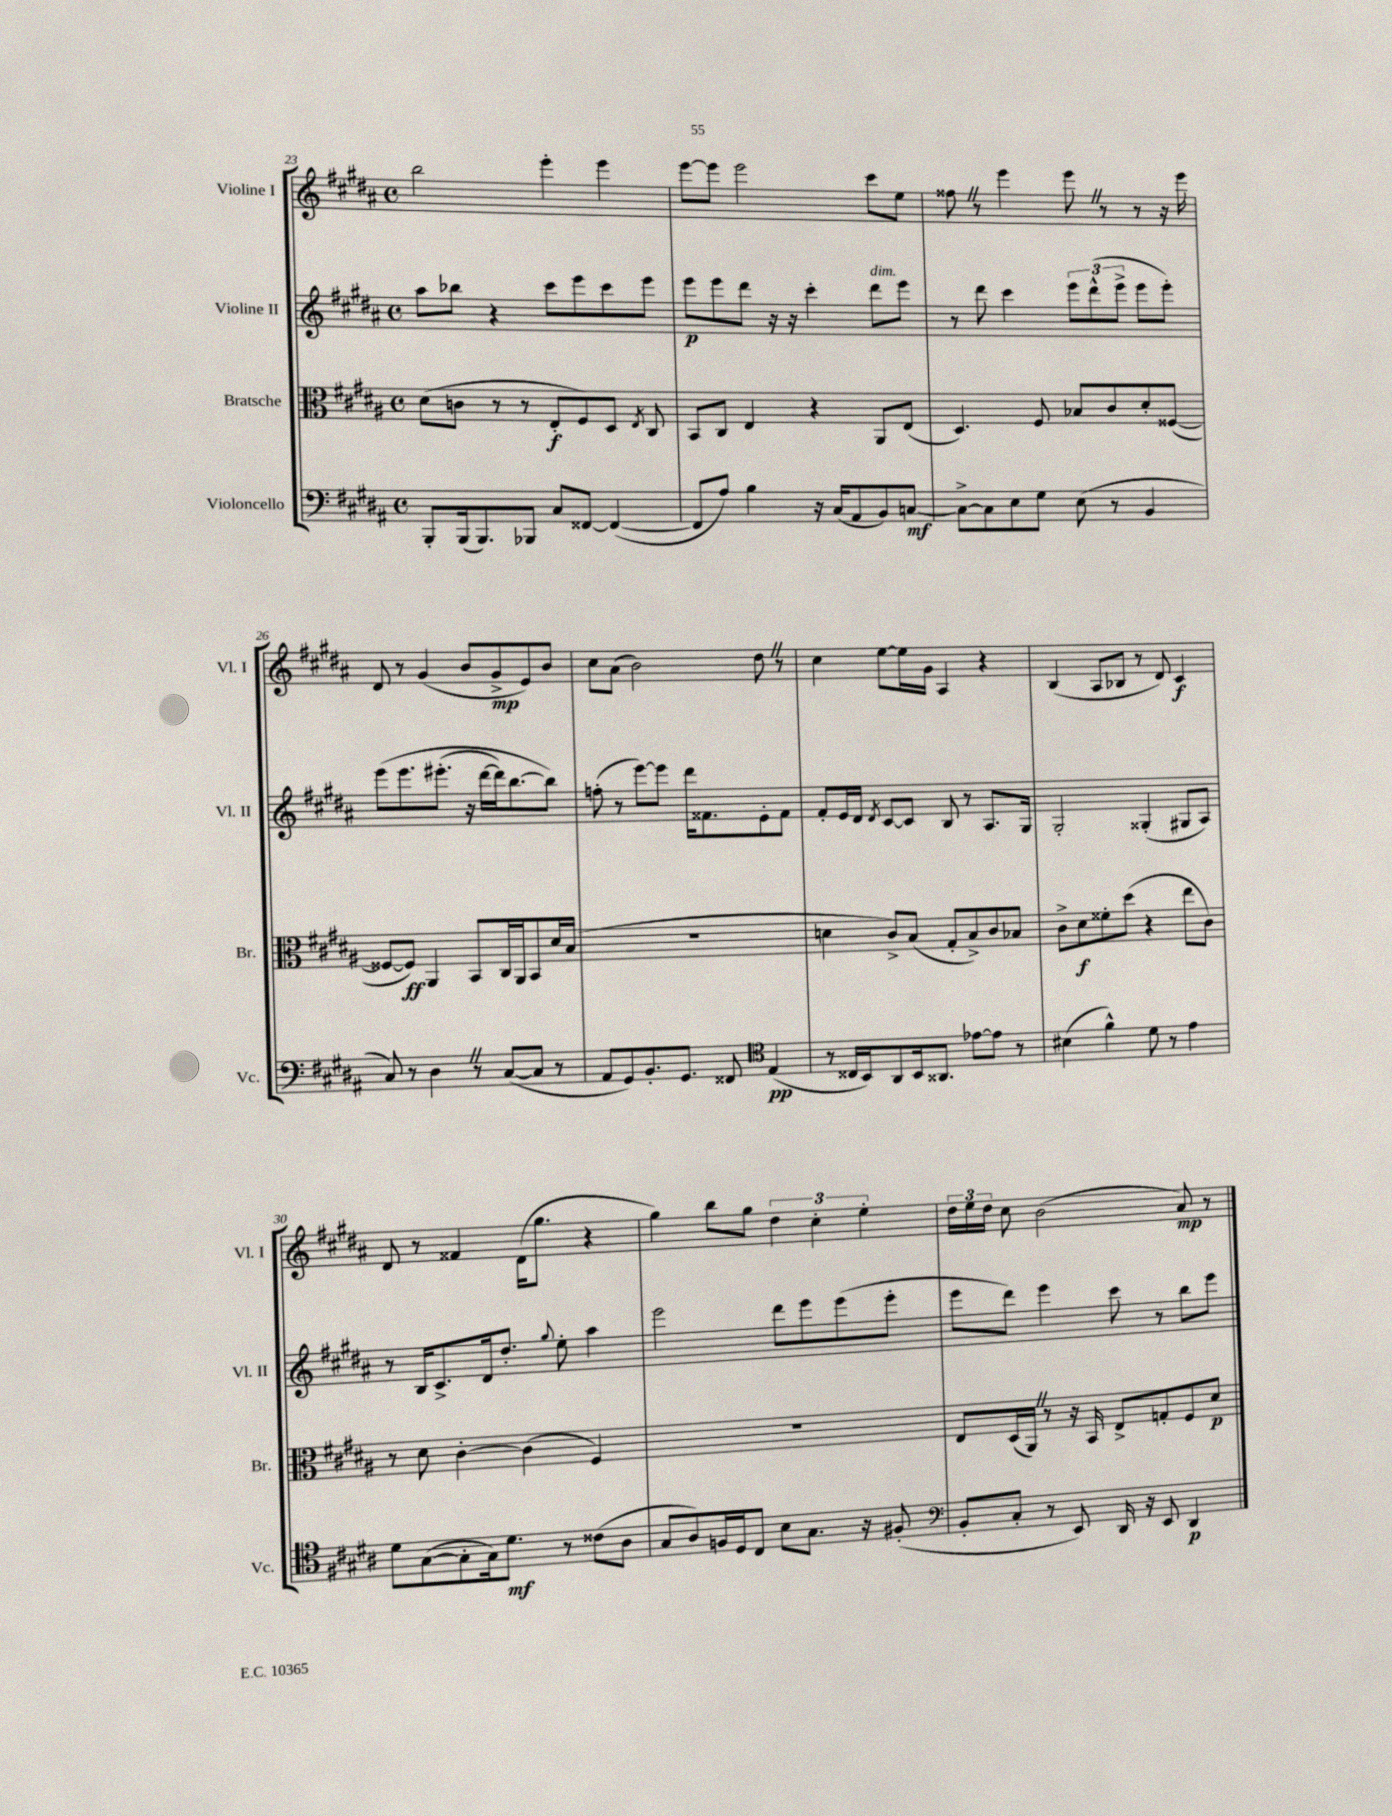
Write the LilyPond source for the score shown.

<<
\new StaffGroup <<
\new Staff = "s0" \with { instrumentName = "Violine I" shortInstrumentName = "Vl. I" } {
    \clef treble \key b \major \defaultTimeSignature \time 4/4
    \autoBeamOff b''2 e'''4-. e'''4 |
    e'''8[~ e'''8] e'''2 cis'''8[ e''8] |
    fisis''8 \once \override BreathingSign.text = \markup { \musicglyph "scripts.caesura.straight" } \breathe r8 e'''4 e'''8 \once \override BreathingSign.text = \markup { \musicglyph "scripts.caesura.straight" } \breathe r8 r8 r16 e'''16 |
    dis'8 r8 gis'4( b'8[ gis'8->\mp e'8) b'8] |
    cis''8[ ais'8]( b'2) dis''8 \once \override BreathingSign.text = \markup { \musicglyph "scripts.caesura.straight" } \breathe r8 |
    cis''4 e''8[~ e''16 gis'16] ais4 r4 |
    b4( ais8[ bes8] r8 dis'8) cis'4\f |
    dis'8 r8 fisis'4 dis'16[( gis''8.] r4 |
    gis''4) b''8[ gis''8] \tuplet 3/2 { dis''4 cis''4-. e''4-. } |
    \tuplet 3/2 { dis''16[ e''16 dis''16] } cis''8 b'2( ais'8\mp) r8 \bar "|." |
}
\new Staff = "s1" \with { instrumentName = "Violine II" shortInstrumentName = "Vl. II" } {
    \clef treble \key b \major \defaultTimeSignature \time 4/4
    \autoBeamOff ais''8[ bes''8] r4 cis'''8[ e'''8 cis'''8 e'''8] |
    e'''8[\p e'''8 dis'''8] r16 r16 cis'''4-. dis'''8[^\markup { \italic "dim." } e'''8] |
    r8 dis'''8 cis'''4 \tuplet 3/2 { e'''8[ dis'''8-^( e'''8]-> } e'''8[ e'''8]-.) |
    e'''8[\( e'''8. eis'''8.]-.( r16 dis'''16[~ dis'''16) b''8.~ b''8]\) |
    f''8-.( r8 e'''8[~) e'''8] dis'''16[ fisis'8. e'8-. fisis'8] |
    fis'8[-. e'16 dis'16] \acciaccatura { dis'8 } cis'8[~ cis'8] b8 r8 ais8.[ gis16] |
    gis2-. gisis4-.( gis8[ ais8]) |
    r8 b16[ cis'8.-> dis'16 dis''8.]-. \appoggiatura { gis''8 } e''8-. ais''4 |
    e'''2 dis'''8[ e'''8 e'''8( e'''8]-. |
    e'''8[ dis'''8]) e'''4 cis'''8 r8 b''8[ e'''8] \bar "|." |
}
\new Staff = "s2" \with { instrumentName = "Bratsche" shortInstrumentName = "Br." } {
    \clef alto \key b \major \defaultTimeSignature \time 4/4
    \autoBeamOff dis'8[( c'8] r8 r8 e8[-.\f fis8) dis8] \acciaccatura { e8 } cis8 |
    b,8[ cis8] e4 r4 ais,8[ e8]( |
    dis4.) fis8 bes8[ cis'8 dis'8-. fisis8]~( |
    fisis8[~ fisis8]\ff) ais,4 b,8[ cis16 ais,16 b,8 dis'16 b16]( |
    R1 |
    d'4 cis'8[->) b8]( gis8[-. b8->) cis'8 bes8] |
    cis'8[-> dis'8\f fisis'8-. dis''8]( r4 e''8[ cis'8]) |
    r8 dis'8 cis'4~-. cis'4( fis4) |
    R1 |
    e8[ dis16( ais,16]) \once \override BreathingSign.text = \markup { \musicglyph "scripts.caesura.straight" } \breathe r8 r16 b,16 e8[-> g8-. fis8 dis'8]\p \bar "|." |
}
\new Staff = "s3" \with { instrumentName = "Violoncello" shortInstrumentName = "Vc." } {
    \clef bass \key b \major \defaultTimeSignature \time 4/4
    \autoBeamOff b,,8[-. b,,16( b,,8.) bes,,8] cis8[ fisis,8]~ fisis,4~( |
    fisis,8[ ais8]) b4 r16 cis16[( ais,8 b,8) c8]~\mf |
    c8[~-> c8 e8 gis8] e8( r8 b,4 |
    cis8) r8 dis4 \once \override BreathingSign.text = \markup { \musicglyph "scripts.caesura.straight" } \breathe r8 cis8[~( cis8] r8 |
    ais,8[ gis,8) b,8.-. gis,8.] fisis,8 \clef tenor e4\pp( |
    r8 cisis16[ b,16) ais,8 b,16 aisis,8.] ees'8[~ ees'8] r8 |
    bis4( fis'4-^) dis'8 r8 e'4 |
    dis'8[ gis8~( gis8-. gis16) dis'8.]\mf r8 cisis'8[( ais8] |
    gis8[ ais8) f16 dis16 cis8] b8[ gis8.] r16 fis8-.( |
    \clef bass b,8[-. cis8]-. r8 e,8) dis,16 r16 e,8 dis,4\p \bar "|." |
}
>>
>>
\layout { \context { \Score currentBarNumber = #23 } }
